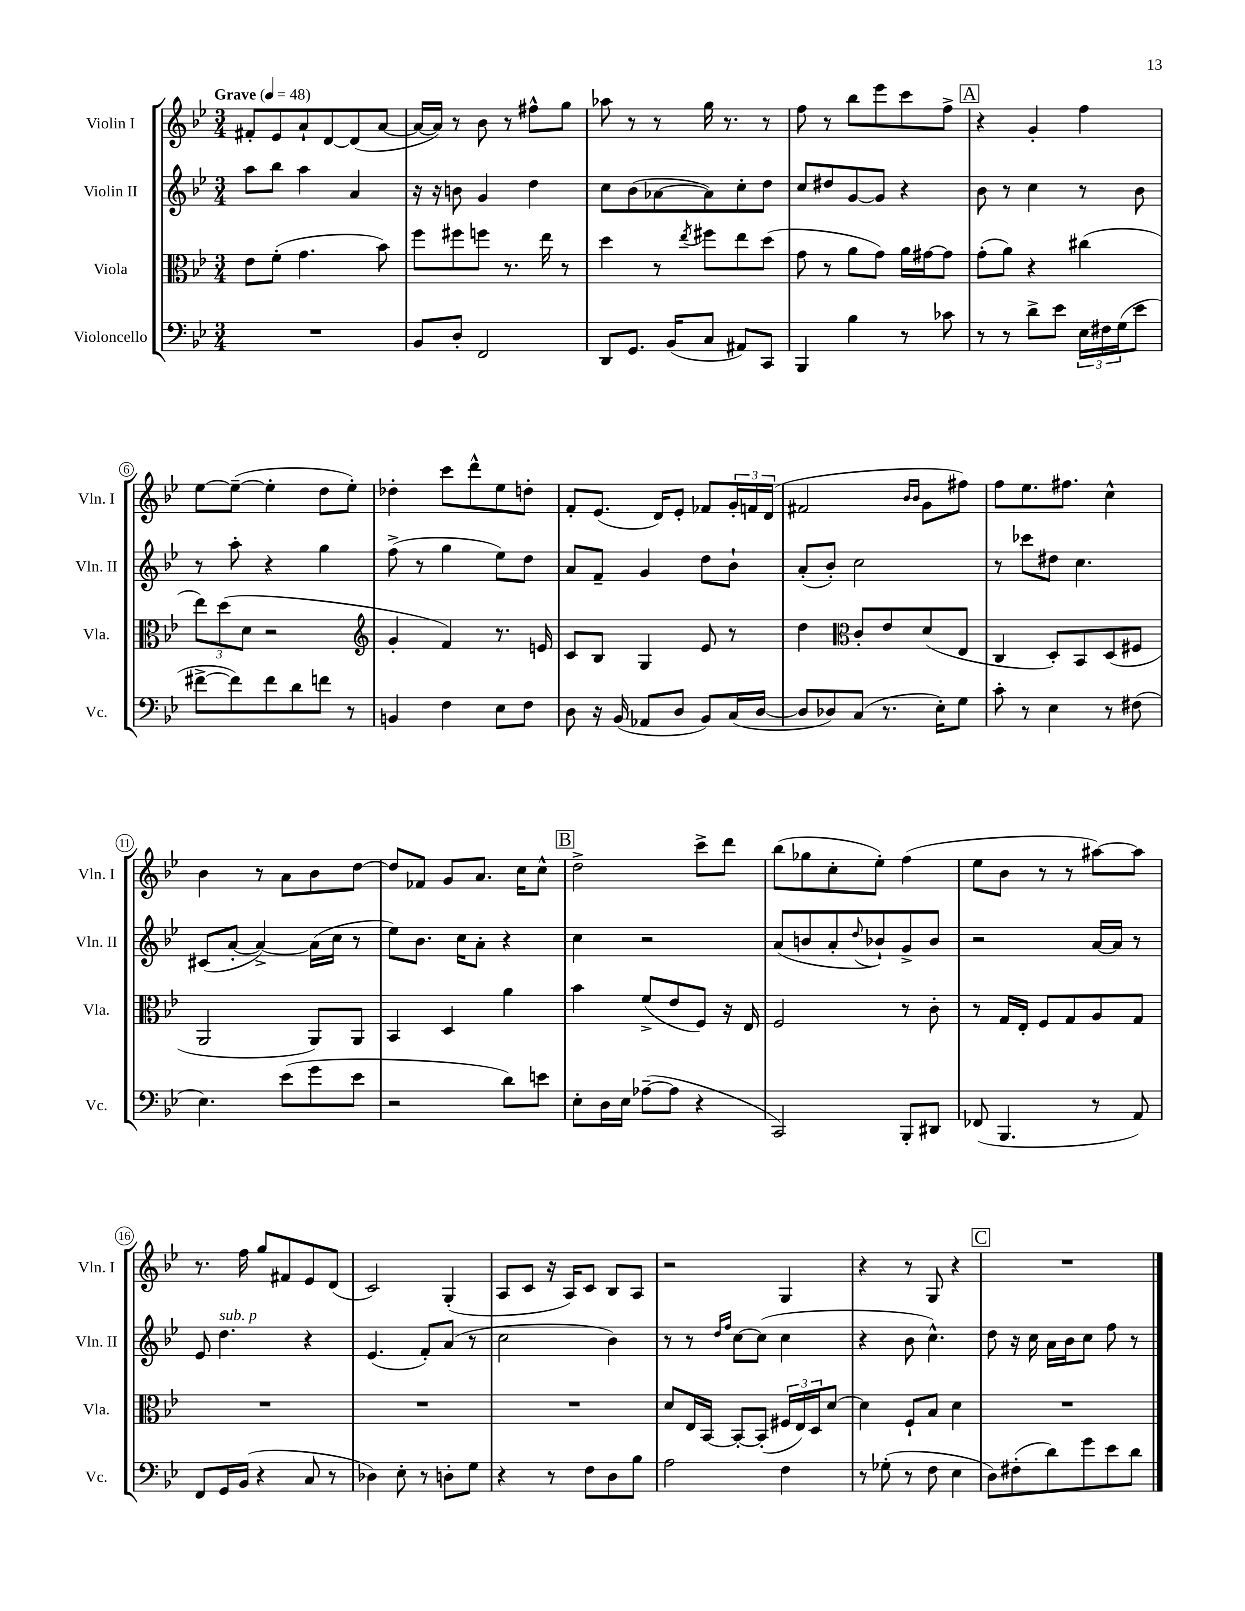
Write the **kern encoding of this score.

**kern	**kern	**kern	**kern
*staff4	*staff3	*staff2	*staff1
*clefF4	*clefC3	*clefG2	*clefG2
*k[b-e-]	*k[b-e-]	*k[b-e-]	*k[b-e-]
*M3/4	*M3/4	*M3/4	*M3/4
*MM48	*MM48	*MM48	*MM48
2.r	8e-	8aa	8f#'
.	(8f'	8bb-	8e-
.	4.g	4aa	8a`
.	.	.	[8d
.	.	4a	(8d]
.	8b-)	.	[8a
=	=	=	=
8BB-	8ff	16r	16a_
.	.	16r	16a])
8D'	8ff#	8b	8r
2FF	8ff	4g	8b-
.	8.r	.	8r
.	.	4dd	8ff#^^
.	16ee-	.	.
.	8r	.	8gg
=	=	=	=
8DD	4dd	8cc	8aa-
8.GG	.	(8b-	8r
.	8r	[8a-	8r
(16BB-	.	.	.
.	8qee-	.	.
8C	8ff#	8a-])	16gg
.	.	.	8.r
8AA#)	8ee-	8cc'	.
8CC	(8dd	8dd	8r
=	=	=	=
4BBB-	8g	8cc	8ff
.	8r	8dd#	8r
4B-	8a	[8g	8bb-
.	8g)	8g]	8eee-
8r	16a	4r	8ccc
.	[16g#	.	.
8c-	8g#]	.	8ff^
=	=	=	=
8r	(8g'	8b-	4r
8r	8a)	8r	.
8d^	4r	4cc	4g'
8e-	.	.	.
24E-	(4cc#	8r	4ff
24F#	.	.	.
(24G	.	.	.
8e-	.	8b-	.
=	=	=	=
[8f#^	12ee-)	8r	[8ee-
.	(12dd	.	.
8f#])	.	8aa'	(8ee-~_
.	12d	.	.
8f#	2r	4r	4ee-']
8d	.	.	.
8f	.	4gg	8dd
8r	.	.	8ee-')
=	=	=	=
*	*clefG2	*	*
4BB	4g'	(8ff^	4dd-'
.	.	8r	.
4F	4f)	4gg	8ccc
.	.	.	8ddd^^
8E-	8.r	8ee-)	8ee-
8F	.	8dd	8dd'
.	16e	.	.
=	=	=	=
8D	8c	8a	8f'
16r	8B-	8f~	(8.e-
(16BB-	.	.	.
8AA-	4G	4g	.
.	.	.	16d)
8D	.	.	8e-'
8BB-)	8e-	8dd	8f-
(16C	8r	8b-`	24g'
.	.	.	24f
[16D	.	.	.
.	.	.	(24d
=	=	=	=
8D]	4dd	(8a'	2f#
8D-)	.	8b-')	.
*	*clefC3	*	*
(8C	8c'	2cc	.
8.r	8e-	.	.
.	.	.	16qqb-
.	.	.	16qqb-
.	(8d	.	8g
16E-')	.	.	.
8G	8E-	.	8ff#)
=	=	=	=
8c'	4C	8r	8ff
8r	.	8ccc-	8.ee-
4E-	8D')	8dd#	.
.	.	.	8.ff#
.	8BB-	4.cc	.
8r	(8D	.	4cc^^
(8F#	8F#	.	.
=	=	=	=
4.E-)	2AA	(8c#	4b-
.	.	[8a'	.
.	.	4a^_)	8r
(8e-	.	.	8a
8g	8AA)	(16a]	8b-
.	.	16cc	.
8e-	8AA	8r	[8dd
=	=	=	=
2r	4BB-	8ee-)	8dd]
.	.	8.b-	8f-
.	4D	.	8g
.	.	16cc	.
.	.	8a'	8.a
8d)	4a	4r	.
.	.	.	16cc
8e	.	.	8cc^^
=	=	=	=
8E-'	4b-	4cc	2dd^
16D	.	.	.
16E-	.	.	.
([8A-~	(8f^	2r	.
8A-]	8e-	.	.
4r	8F)	.	8ccc^
.	16r	.	8ddd
.	16E-	.	.
=	=	=	=
2CC)	2F	(8a	(8bb-
.	.	8b	8gg-
.	.	8a'	8cc'
.	.	8qqdd	.
.	.	8b-`)	8ee-')
8BBB-'	8r	8g^	(4ff
8DD#	8c'	8b-	.
=	=	=	=
(8FF-	8r	2r	8ee-
4.BBB-	16G	.	8b-
.	16E-'	.	.
.	8F	.	8r
.	8G	.	8r
8r	8A	[16a	[8aa#)
.	.	16a]	.
8AA)	8G	8r	8aa#]
=	=	=	=
8FF	2.r	8e-	8.r
16GG	.	4.dd	.
(16BB-	.	.	16ff
4r	.	.	8gg
.	.	.	8f#
8C	.	4r	8e-
8r	.	.	(8d
=	=	=	=
4D-)	2.r	(4.e-	2c)
8E-'	.	.	.
8r	.	8f')	.
8D'	.	(8a	(4G'
8G	.	8r	.
=	=	=	=
4r	2.r	2cc	8A
.	.	.	8c
8r	.	.	16r
.	.	.	16A)
8F	.	.	8c
8D	.	4b-)	8B-
8B-	.	.	8A
=	=	=	=
2A	8d	8r	2r
.	16E-	8r	.
.	[16BB-	.	.
.	.	16qqdd	.
.	.	16qqff	.
.	8BB-'_	[8cc	.
.	(8BB-']	(8cc]	.
4F	24F#	4cc	4G
.	24E-)	.	.
.	24D	.	.
.	[8d	.	.
=	=	=	=
8r	4d]	4r	4r
(8G-'	.	.	.
8r	8F`	8b-	8r
8F	8B-	4.cc^^)	8G
4E-	4d	.	4r
=	=	=	=
8D)	2.r	8dd	2.r
(8F#'	.	16r	.
.	.	16cc	.
8d)	.	16a	.
.	.	16b-	.
8g	.	8cc	.
8e-	.	8ff	.
8d	.	8r	.
==	==	==	==
*-	*-	*-	*-
